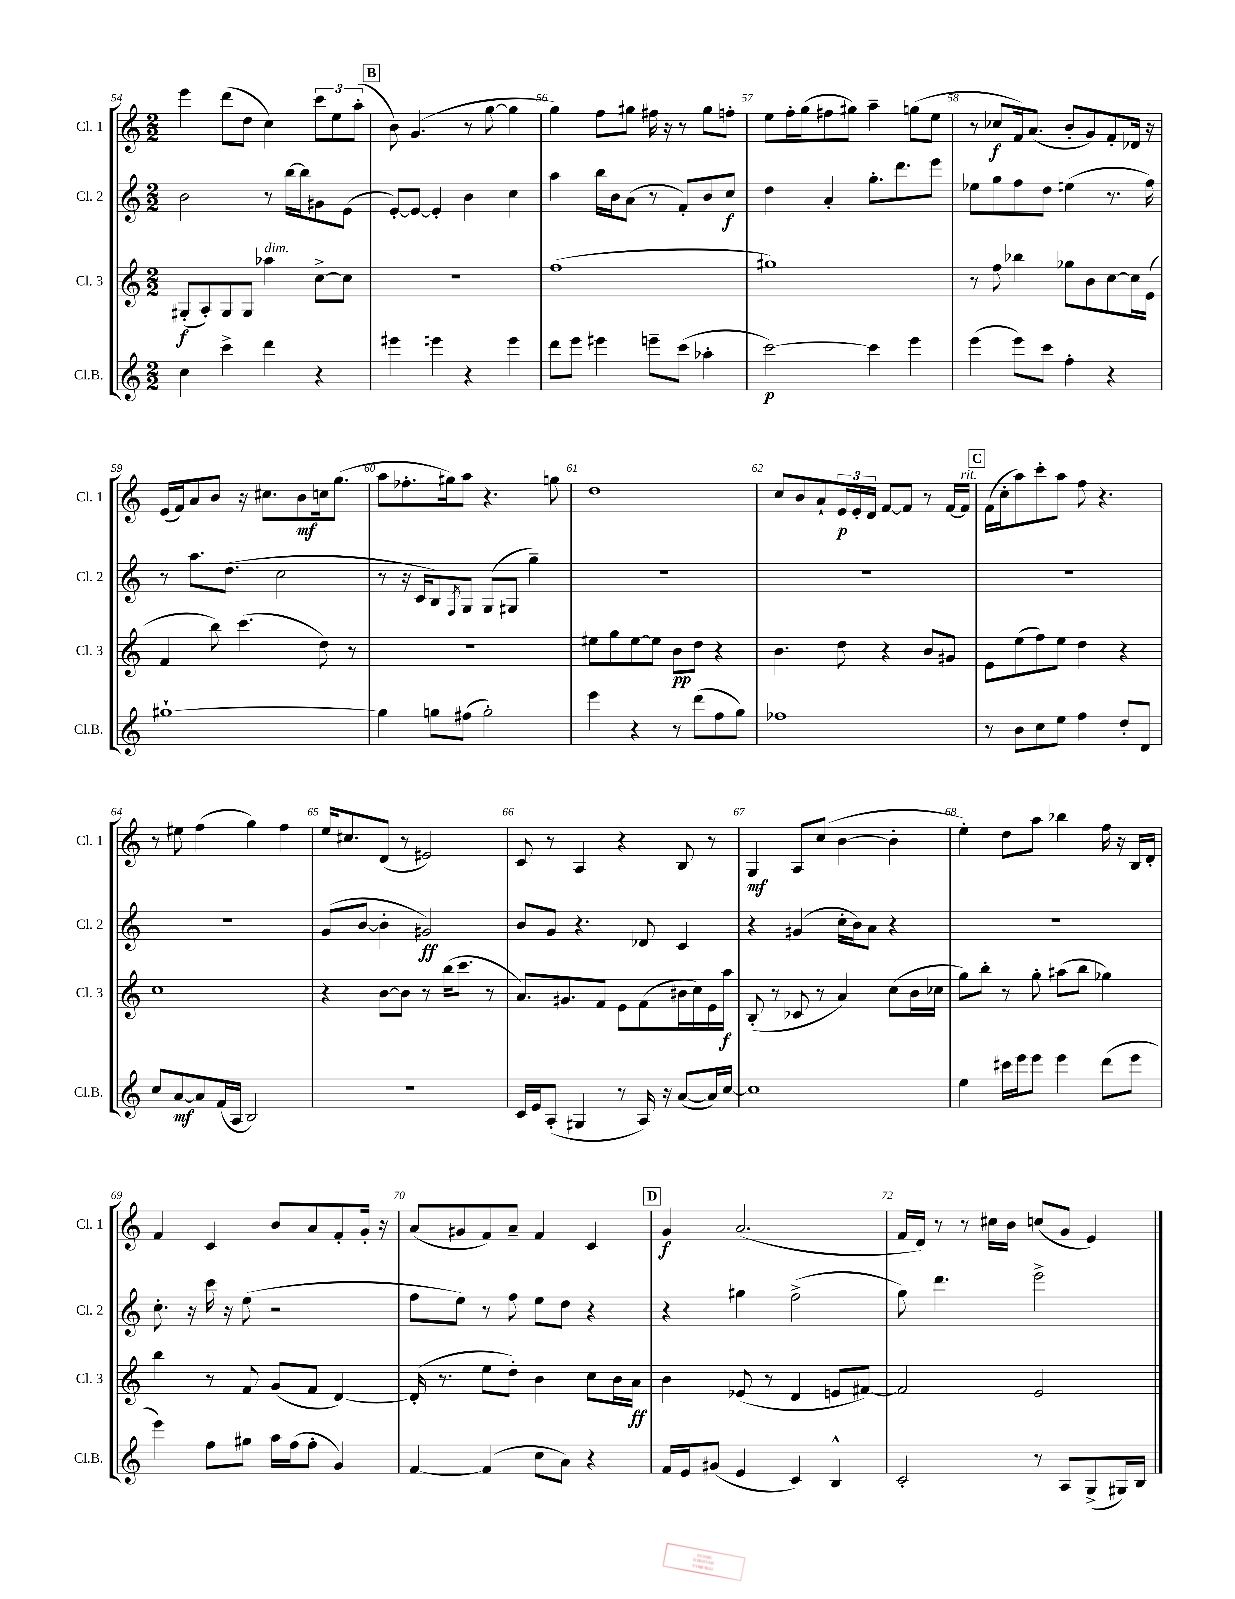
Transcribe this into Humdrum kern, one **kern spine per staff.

**kern	**dynam	**kern	**dynam	**kern	**dynam	**kern	**dynam
*part4	*part4	*part3	*part3	*part2	*part2	*part1	*part1
*staff4	*staff4	*staff3	*staff3	*staff2	*staff2	*staff1	*staff1
*I"Cl.B.	*	*I"Cl. 3	*	*I"Cl. 2	*	*I"Cl. 1	*
*I'Cl.B.	*	*I'Cl. 3	*	*I'Cl. 2	*	*I'Cl. 1	*
*clefG2	*	*clefG2	*	*clefG2	*	*clefG2	*
*k[]	*	*k[]	*	*k[]	*	*k[]	*
*M2/2	*	*M2/2	*	*M2/2	*	*M2/2	*
=54	=54	=54	=54	=54	=54	=54	=54
4cc\	.	(8G#X'/L	f	2b\	.	4eee\	.
.	.	8A'/)	.	.	.	.	.
4ccc^\	.	8G#/	.	.	.	(8ddd\L	.
.	.	8G#/J	.	.	.	8dd\J	.
!	!	!LO:TX:a:i:t=dim.	!	!	!	!	!
4ddd\	.	4aa-X\	.	8r	.	4cc\)	.
.	.	.	.	[16bb\LL	.	.	.
.	.	.	.	16bb\J]	.	.	.
4r	.	[8cc^\L	.	8g#X\	.	12ccc\L	.
.	.	.	.	.	.	12ee\	.
.	.	8cc\J]	.	(8e\J	.	.	.
.	.	.	.	.	.	(12aa'\J	.
!!LO:REH:place=s1:t=B
=55	=55	=55	=55	=55	=55	=55	=55
4eee#X\	.	1r	.	[8e'/L)	.	8b\)	.
.	.	.	.	8e/J_	.	(4.g/	.
4eeen\	.	.	.	4e'/]	.	.	.
4r	.	.	.	4b\	.	8r	.
.	.	.	.	.	.	[8gg\	.
4eee\	.	.	.	4cc\	.	4gg\]	.
=56	=56	=56	=56	=56	=56	=56	=56
8ddd\L	.	(1ff	.	4aa\	.	4gg\)	.
8eee\J	.	.	.	.	.	.	.
4eee#X\	.	.	.	16bb\LL	.	8ff\L	.
.	.	.	.	16b\J	.	.	.
.	.	.	.	(8a\J	.	8gg#X\J	.
8eeen~\L	.	.	.	8r	.	16ff#X\	.
.	.	.	.	.	.	16r	.
(8ccc\J	.	.	.	8f'/L)	.	8r	.
4aa-X'\	.	.	.	8b/	.	8gg#\L	.
.	.	.	.	8cc/J	f	8ffn'\J	.
=57	=57	=57	=57	=57	=57	=57	=57
[2ccc\)	p	1gg#X)	.	4dd\	.	8ee\L	.
.	.	.	.	.	.	16ff'\L	.
.	.	.	.	.	.	(16gg\J	.
.	.	.	.	4a'/	.	8ff#X\	.
.	.	.	.	.	.	8gg#X\J)	.
4ccc\]	.	.	.	8.gg'\L	.	4aa~\	.
.	.	.	.	8.ddd\	.	.	.
4eee\	.	.	.	.	.	(8ggn\L	.
.	.	.	.	8eee\J	.	8ee\J	.
=58	=58	=58	=58	=58	=58	=58	=58
(4eee\	.	8r	.	8ee-X\L	.	8r	.
.	.	8ff\	.	8gg\	.	8cc-X/L	f
8eee\L)	.	4bb-X\	.	8ff\	.	16f/k)	.
.	.	.	.	.	.	(8.a/J	.
8ccc\J	.	.	.	8dd\J	.	.	.
4ff'\	.	8gg-X\L	.	(4een\	.	8b'/L	.
.	.	8b\	.	.	.	8g/)	.
4r	.	[8cc\	.	8.r	.	8f'/	.
.	.	16cc\L]	.	.	.	16d-X/Jk	.
.	.	(16e\JJ	.	16ff\)	.	16r	.
!!LO:LB:g=z
=59	=59	=59	=59	=59	=59	=59	=59
[1gg#X`	.	4f/	.	8r	.	(16e/LL	.
.	.	.	.	.	.	16f/J)	.
.	.	.	.	8.aa\L	.	8a/	.
.	.	8bb\)	.	.	.	8b/J	.
.	.	.	.	(8.dd\J	.	.	.
.	.	(4.ccc\	.	.	.	16r	.
.	.	.	.	.	.	8.cc#X\L	.
.	.	.	.	2cc\	.	.	.
.	.	.	.	.	.	8b\	mf
.	.	8dd\)	.	.	.	16ccn\k	.
.	.	.	.	.	.	(8.gg\J	.
.	.	8r	.	.	.	.	.
=60	=60	=60	=60	=60	=60	=60	=60
4gg#\]	.	1r	.	8r	.	8aa\L	.
.	.	.	.	16r	.	8.ff-X'\	.
.	.	.	.	16c/KL	.	.	.
8ggn\L	.	.	.	8B/)	.	.	.
.	.	.	.	.	.	16gg#X\k)	.
.	.	.	.	8qF/	.	.	.
(8ff#X\J	.	.	.	8G/J	.	8aa\J	.
2gg'\)	.	.	.	(8G/L	.	4.r	.
.	.	.	.	8G#X/J	.	.	.
.	.	.	.	4gg~\)	.	.	.
.	.	.	.	.	.	8ggn\	.
=61	=61	=61	=61	=61	=61	=61	=61
4eee\	.	8ee#X\L	.	1r	.	1dd	.
.	.	8gg\	.	.	.	.	.
4r	.	[8ee#\	.	.	.	.	.
.	.	8ee#\J]	.	.	.	.	.
8r	.	8b\L	pp	.	.	.	.
(8ddd\L	.	8dd\J	.	.	.	.	.
8ff\	.	4r	.	.	.	.	.
8gg\J)	.	.	.	.	.	.	.
=62	=62	=62	=62	=62	=62	=62	=62
1ff-X	.	4.b\	.	1r	.	8cc/L	.
.	.	.	.	.	.	8b/	.
.	.	.	.	.	.	8a`/	.
.	.	8dd\	.	.	.	24e/L	p
.	.	.	.	.	.	24e'/	.
.	.	.	.	.	.	24d/JJ	.
.	.	4r	.	.	.	[8f/L	.
.	.	.	.	.	.	8f/J]	.
.	.	8b/L	.	.	.	8r	.
.	.	8g#X/J	.	.	.	[16f/LL	.
!	!	!	!	!	!	!LO:TX:a:i:t=rit.	!
.	.	.	.	.	.	16f/JJ]	.
!!LO:REH:place=s1:t=C
=63	=63	=63	=63	=63	=63	=63	=63
8r	.	8e\L	.	1r	.	(16f\LL	.
.	.	.	.	.	.	16cc'\J	.
8b\L	.	(8ee\	.	.	.	8aa\)	.
8cc\	.	8ff\)	.	.	.	8ccc'\	.
8ee\J	.	8ee\J	.	.	.	8aa\J	.
4ff\	.	4dd\	.	.	.	8ff\	.
.	.	.	.	.	.	4.r	.
8dd'/L	.	4r	.	.	.	.	.
8d/J	.	.	.	.	.	.	.
!!LO:LB:g=z
=64	=64	=64	=64	=64	=64	=64	=64
8cc/L	.	1cc	.	1r	.	8r	.
[8a/	mf	.	.	.	.	8ee#X\	.
8a/]	.	.	.	.	.	(4ff\	.
(16f/L	.	.	.	.	.	.	.
16A/JJ	.	.	.	.	.	.	.
2B/)	.	.	.	.	.	4gg\)	.
.	.	.	.	.	.	4ff\	.
=65	=65	=65	=65	=65	=65	=65	=65
1r	.	4r	.	(8g/L	.	16ee/KL	.
.	.	.	.	.	.	8.cc#X/	.
.	.	.	.	[8b/J	.	.	.
.	.	[8b\L	.	4b'\]	.	(8d/J	.
.	.	8b\J]	.	.	.	8r	.
.	.	8r	.	2g#X/)	ff	2e#X/)	.
.	.	(16bb\KL	.	.	.	.	.
.	.	8.ccc\J	.	.	.	.	.
.	.	8r	.	.	.	.	.
=66	=66	=66	=66	=66	=66	=66	=66
16c/LL	.	8.a/L)	.	8b/L	.	8c/	.
16e/J	.	.	.	.	.	.	.
(8A'/J	.	.	.	8g/J	.	8r	.
.	.	8.g#X/	.	.	.	.	.
4G#X/	.	.	.	4.r	.	4A/	.
.	.	8f/J	.	.	.	.	.
8r	.	8e\L	.	.	.	4r	.
16A/)	.	(8f\	.	8d-X/	.	.	.
16r	.	.	.	.	.	.	.
([8a/L	.	16b#X\L	.	4c/	.	8B/	.
.	.	16cc\)	.	.	.	.	.
16a/L])	.	16e\	.	.	.	8r	.
[16cc/JJ	.	16aa\JJ	f	.	.	.	.
=67	=67	=67	=67	=67	=67	=67	=67
1cc]	.	(8B'/	.	4r	.	4G/	mf
.	.	8r	.	.	.	.	.
.	.	8c-X/	.	(4g#X/	.	8A/L	.
.	.	8r	.	.	.	(8cc/J	.
.	.	4a/)	.	16cc'\LL	.	[4b\	.
.	.	.	.	16b\J)	.	.	.
.	.	.	.	8a\J	.	.	.
.	.	(8cc\L	.	4r	.	4b'\]	.
.	.	16b\L	.	.	.	.	.
.	.	16cc-X\JJ	.	.	.	.	.
=68	=68	=68	=68	=68	=68	=68	=68
4ee\	.	8gg\L)	.	1r	.	4ee'\)	.
.	.	8bb'\J	.	.	.	.	.
16ccc#X\LL	.	8r	.	.	.	8dd\L	.
16eee\J	.	.	.	.	.	.	.
8eee\J	.	8gg'\	.	.	.	8aa\J	.
4eee\	.	(8aa#X\L	.	.	.	4bb-X\	.
.	.	8bb\J	.	.	.	.	.
(8ddd\L	.	4gg-X\)	.	.	.	16ff\	.
.	.	.	.	.	.	16r	.
8eee\J	.	.	.	.	.	16B/LL	.
.	.	.	.	.	.	16d'/JJ	.
!!LO:LB:g=z
=69	=69	=69	=69	=69	=69	=69	=69
4eee\)	.	4bb\	.	8.cc'\	.	4f/	.
.	.	.	.	16r	.	.	.
8ff\L	.	8r	.	16ccc\	.	4c/	.
.	.	.	.	16r	.	.	.
8gg#X\J	.	8f/	.	(8ee\	.	.	.
16aa\LL	.	(8g/L	.	2r	.	8b/L	.
(16ff\J	.	.	.	.	.	.	.
8ff'\J	.	8f/J	.	.	.	8a/	.
4g/)	.	[4d/)	.	.	.	8f'/	.
.	.	.	.	.	.	16g'/Jk	.
.	.	.	.	.	.	16r	.
=70	=70	=70	=70	=70	=70	=70	=70
[4f/	.	(16d'/]	.	8ff\L	.	(8a/L	.
.	.	8.r	.	.	.	.	.
.	.	.	.	8ee\J)	.	8g#X/	.
(4f/]	.	8ee\L	.	8r	.	8f/)	.
.	.	8dd'\J)	.	8ff\	.	8a~/J	.
8cc\L	.	4b\	.	8ee\L	.	4f/	.
8a\J)	.	.	.	8dd\J	.	.	.
4r	.	8cc\L	.	4r	.	4c/	.
.	.	16b\L	.	.	.	.	.
.	.	16a\JJ	ff	.	.	.	.
!!LO:REH:place=s1:t=D
=71	=71	=71	=71	=71	=71	=71	=71
16f/LL	.	4b\	.	4r	.	4g/	f
16e/J	.	.	.	.	.	.	.
(8g#X/J	.	.	.	.	.	.	.
4e/	.	(8e-X/	.	4gg#X\	.	(2.a/	.
.	.	8r	.	.	.	.	.
4c/)	.	4d/	.	(2ff^\	.	.	.
4B^^/	.	8en/L	.	.	.	.	.
.	.	[8f#X/J)	.	.	.	.	.
=72	=72	=72	=72	=72	=72	=72	=72
2c'/	.	2f#/]	.	8gg\)	.	16f/LL	.
.	.	.	.	.	.	16d/JJ)	.
.	.	.	.	4.ddd\	.	8r	.
.	.	.	.	.	.	8r	.
.	.	.	.	.	.	16cc#X\LL	.
.	.	.	.	.	.	16b\JJ	.
8r	.	2e/	.	2eee^\	.	(8ccn/L	.
8A/L	.	.	.	.	.	8g/J	.
(8G^/	.	.	.	.	.	4e/)	.
16G#X/L)	.	.	.	.	.	.	.
16B/JJ	.	.	.	.	.	.	.
==	==	==	==	==	==	==	==
*-	*-	*-	*-	*-	*-	*-	*-
